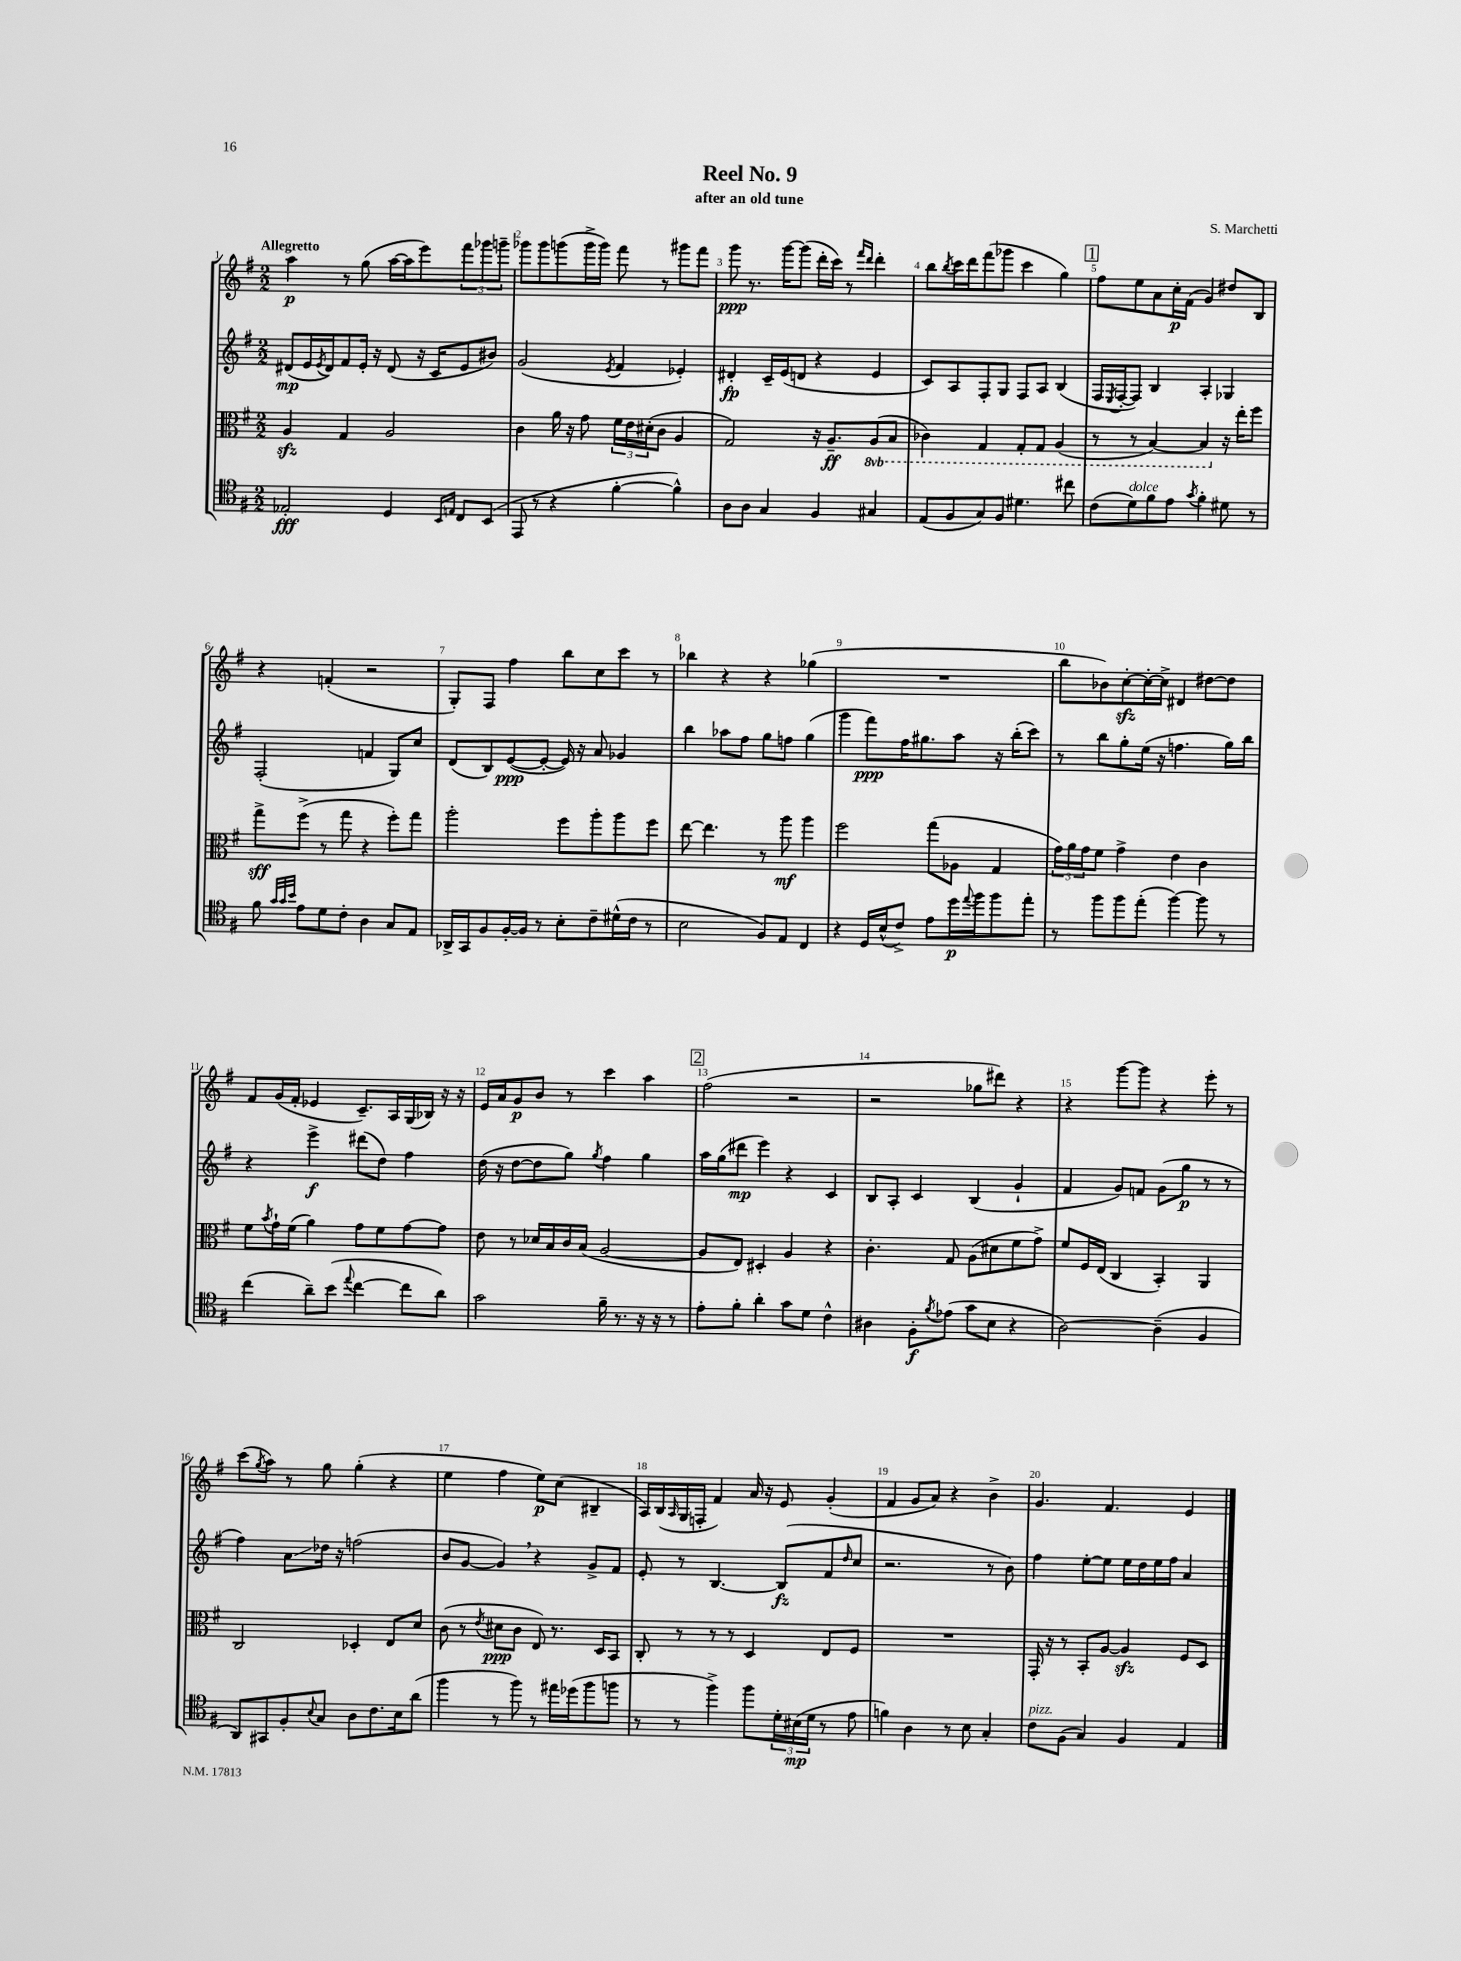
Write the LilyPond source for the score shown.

\header { title = "Reel No. 9" composer = "S. Marchetti" subtitle = "after an old tune" }
<<
\new StaffGroup <<
\new Staff = "s0" {
    \clef treble \key g \major \numericTimeSignature \time 2/2 \tempo "Allegretto"
    a''4\p r8 g''8( a''16~ a''16 e'''8) \tuplet 3/2 { fis'''8 ges'''8 g'''8-- } |
    ges'''8 ges'''8 g'''8( g'''16-> g'''16) fis'''8 r8 gis'''8 fis'''8 |
    g'''8\ppp r8. g'''16~ g'''8( d'''16-. c'''16) r8 \grace { fis'''16 d'''16 } d'''4-. |
    b''8 \acciaccatura { b''8 } c'''16 d'''16 fis'''8( ges'''8 c'''4 g''4) |
    \mark \markup { \box "1" } fis''8 e''8 a'8 c''16-.\p fis'16( g'4) dis''8 b8 |
    r4 f'4-.( r2 |
    g8-.) fis8 fis''4 b''8 c''8 c'''8 r8 |
    bes''4 r4 r4 ges''4( |
    R1 |
    b''8 bes'8) c''8~-.\sfz c''16~-. c''16-> dis'4 dis''8~ dis''8 |
    fis'8 g'16( fis'16-. ees'4 c'8.--) a16 g16( bes16) r16 r16 |
    e'16 a'16 g'8\p b'8 r8 c'''4 a''4 |
    \mark \markup { \box "2" } fis''2( r2 |
    r2 ges''8 dis'''8) r4 |
    r4 g'''8~ g'''8 r4 e'''8-. r8 |
    c'''8( \acciaccatura { g''8 } a''8) r8 g''8 g''4-.( r4 |
    e''4 fis''4 e''8\p) c''8( bis4-- |
    a16) b16( \grace { a16 } g16 f16-. fis'4) a'16 r16 e'8 g'4-.( |
    fis'4 g'8 a'8) r4 b'4-> |
    g'4. fis'4. e'4 \bar "|." |
}
\new Staff = "s1" {
    \clef treble \key g \major \numericTimeSignature \time 2/2
    dis'8\mp( e'16 \acciaccatura { e'8 } dis'16) fis'8 e'16-. r16 dis'8( r16 c'16 e'8 bis'8) |
    g'2( \acciaccatura { e'8 } fis'4 ees'4-.) |
    dis'4-.\fp c'16-- e'16( d'8 r4 e'4 |
    c'8) a8 fis8-. g8 fis8 a8 b4( |
    \mark \markup { \box "1" } fis16 \acciaccatura { e8 } fis16~-. fis8) b4 a4-. ges4 |
    fis2-.( f'4 g8) c''8 |
    d'8( b8) e'8~\ppp( e'8~-. e'16) r16 a'8 ges'4 |
    b''4 aes''8 fis''8 g''8 f''8 g''4( |
    g'''4 fis'''8\ppp) fis''16 gis''8. a''8 r16 b''16-.( c'''8) |
    r8 b''8 g''8-. e''16( r16 f''4. g''16) b''16 |
    r4 e'''4->\f dis'''8( d''8) fis''4 |
    d''16( r16 d''8~ d''8 g''8) \acciaccatura { g''8 } fis''4 g''4 |
    \mark \markup { \box "2" } a''16 g''16( dis'''8\mp e'''4) r4 c'4 |
    b8 a8-. c'4 b4( g'4-! |
    fis'4 g'8) f'8 g'8( g''8\p r8 r8 |
    fis''4) a'8\glissando des''16 r16 f''2( |
    b'8 g'8~ g'4) \breathe r4 g'8-> fis'8 |
    e'8-. r8 b4.~ b8\fz( fis'8 \grace { d''16 } c''8 |
    r2. r8 b'8) |
    fis''4 e''8~-. e''8 e''16 d''16 e''16 fis''16 a'4 \bar "|." |
}
\new Staff = "s2" {
    \clef alto \key g \major \numericTimeSignature \time 2/2 \set Staff.ottavationMarkups = #ottavation-simple-ordinals
    a4\sfz g4 a2 |
    c'4 a'16 r16 g'8 \tuplet 3/2 { fis'16 e'16 dis'16-.( } c'8 a4 |
    g2) r16 a8.--\ff \ottava #-1 a,8( b,8 |
    ces4) g,4 g,8-. g,8 a,4( |
    \mark \markup { \box "1" } r8 r8 b,4~) b,4 \ottava #0 r16 e''16-. fis''8 |
    g''8->\sff fis''8->( r8 g''8 r4 fis''8-.) g''8 |
    a''2-. fis''8 a''8-. a''8 fis''8 |
    e''8~ e''4. r8 a''8\mf a''4 |
    fis''2 g''8( aes8 g4 |
    \tuplet 3/2 { g'16) a'16 g'16 } fis'8 g'4-> e'4 c'4 |
    fis'8 \acciaccatura { b'8 } g'16-! fis'16( a'4) g'8 fis'8 g'8~ g'8 |
    e'8 r8 des'16 b16 c'16 b16( a2~ |
    \mark \markup { \box "2" } a8 e8) dis4-. a4 r4 |
    c'4.-. g8 a8( dis'8 fis'8 g'8->) |
    fis'8 fis16 e16( c4 b,4-.) a,4 |
    c2 des4-. e8 d'8 |
    c'8( r8 \acciaccatura { e'8 } dis'8\ppp c'8 e8) r8. d16 b,8 |
    c8-. r8 r8 r8 d4 e8 fis8 |
    R1 |
    g,16-. r16 r8 b,8-. a8~ a4\sfz fis8 d8 \bar "|." |
}
\new Staff = "s3" {
    \clef tenor \key g \major \numericTimeSignature \time 2/2
    ees2-.\fff d4 \grace { b,16 e16 } c8 b,8( |
    e,8 r8 r4 fis'4~-. fis'4-^) |
    a8 a8 g4 fis4 gis4 |
    e8( fis8 g8) fis8 dis'4. cis''8 |
    \mark \markup { \box "1" } c'8( d'8^\markup { \italic "dolce" }) fis'8 e'8 \acciaccatura { g'8 } fis'4-. dis'8 r8 |
    fis'8 \grace { g'32 g'32 b'32 } e'8 d'8 c'8-. a4 g8 e8 |
    aes,16-> g,16 fis8 fis16~-. fis16 r8 b8-. c'8-- dis'16-^( c'16 r8 |
    b2 fis8) e8 c4 |
    r4 d16 b16-^( c'8->) e'8 d''16\p \appoggiatura { e''8 } fis''16 fis''8 e''8-. |
    r8 fis''8 fis''8 e''8-.( fis''4~) fis''8 r8 |
    c''4( a'8--) b'8( \appoggiatura { e''8 } c''4~ c''8 a'8) |
    g'2 fis'16-- r8. r16 r16 r8 |
    \mark \markup { \box "2" } e'8-. fis'8-. a'4-. g'8 d'8 c'4-^ |
    ais4 fis8-.\f \acciaccatura { fis'8 } ees'8( g'8 b8 r4 |
    a2~) a4--( fis4 |
    a,8) gis,8 fis8-. \appoggiatura { b8 } g8 a8 c'8. b16 a'8( |
    fis''4 r8 fis''8) r8 eis''16 des''16( fis''8 f''8 |
    r8 r8 fis''4->) fis''8 \tuplet 3/2 { d'16-. bis16\mp( d'16 } r8 e'8 |
    f'4) a4 r8 b8 g4-. |
    c'8^\markup { \italic "pizz." } fis8( g4) fis4 e4 \bar "|." |
}
>>
>>
\layout { \context { \Score \override BarNumber.break-visibility = ##(#f #t #t) barNumberVisibility = #all-bar-numbers-visible } }
